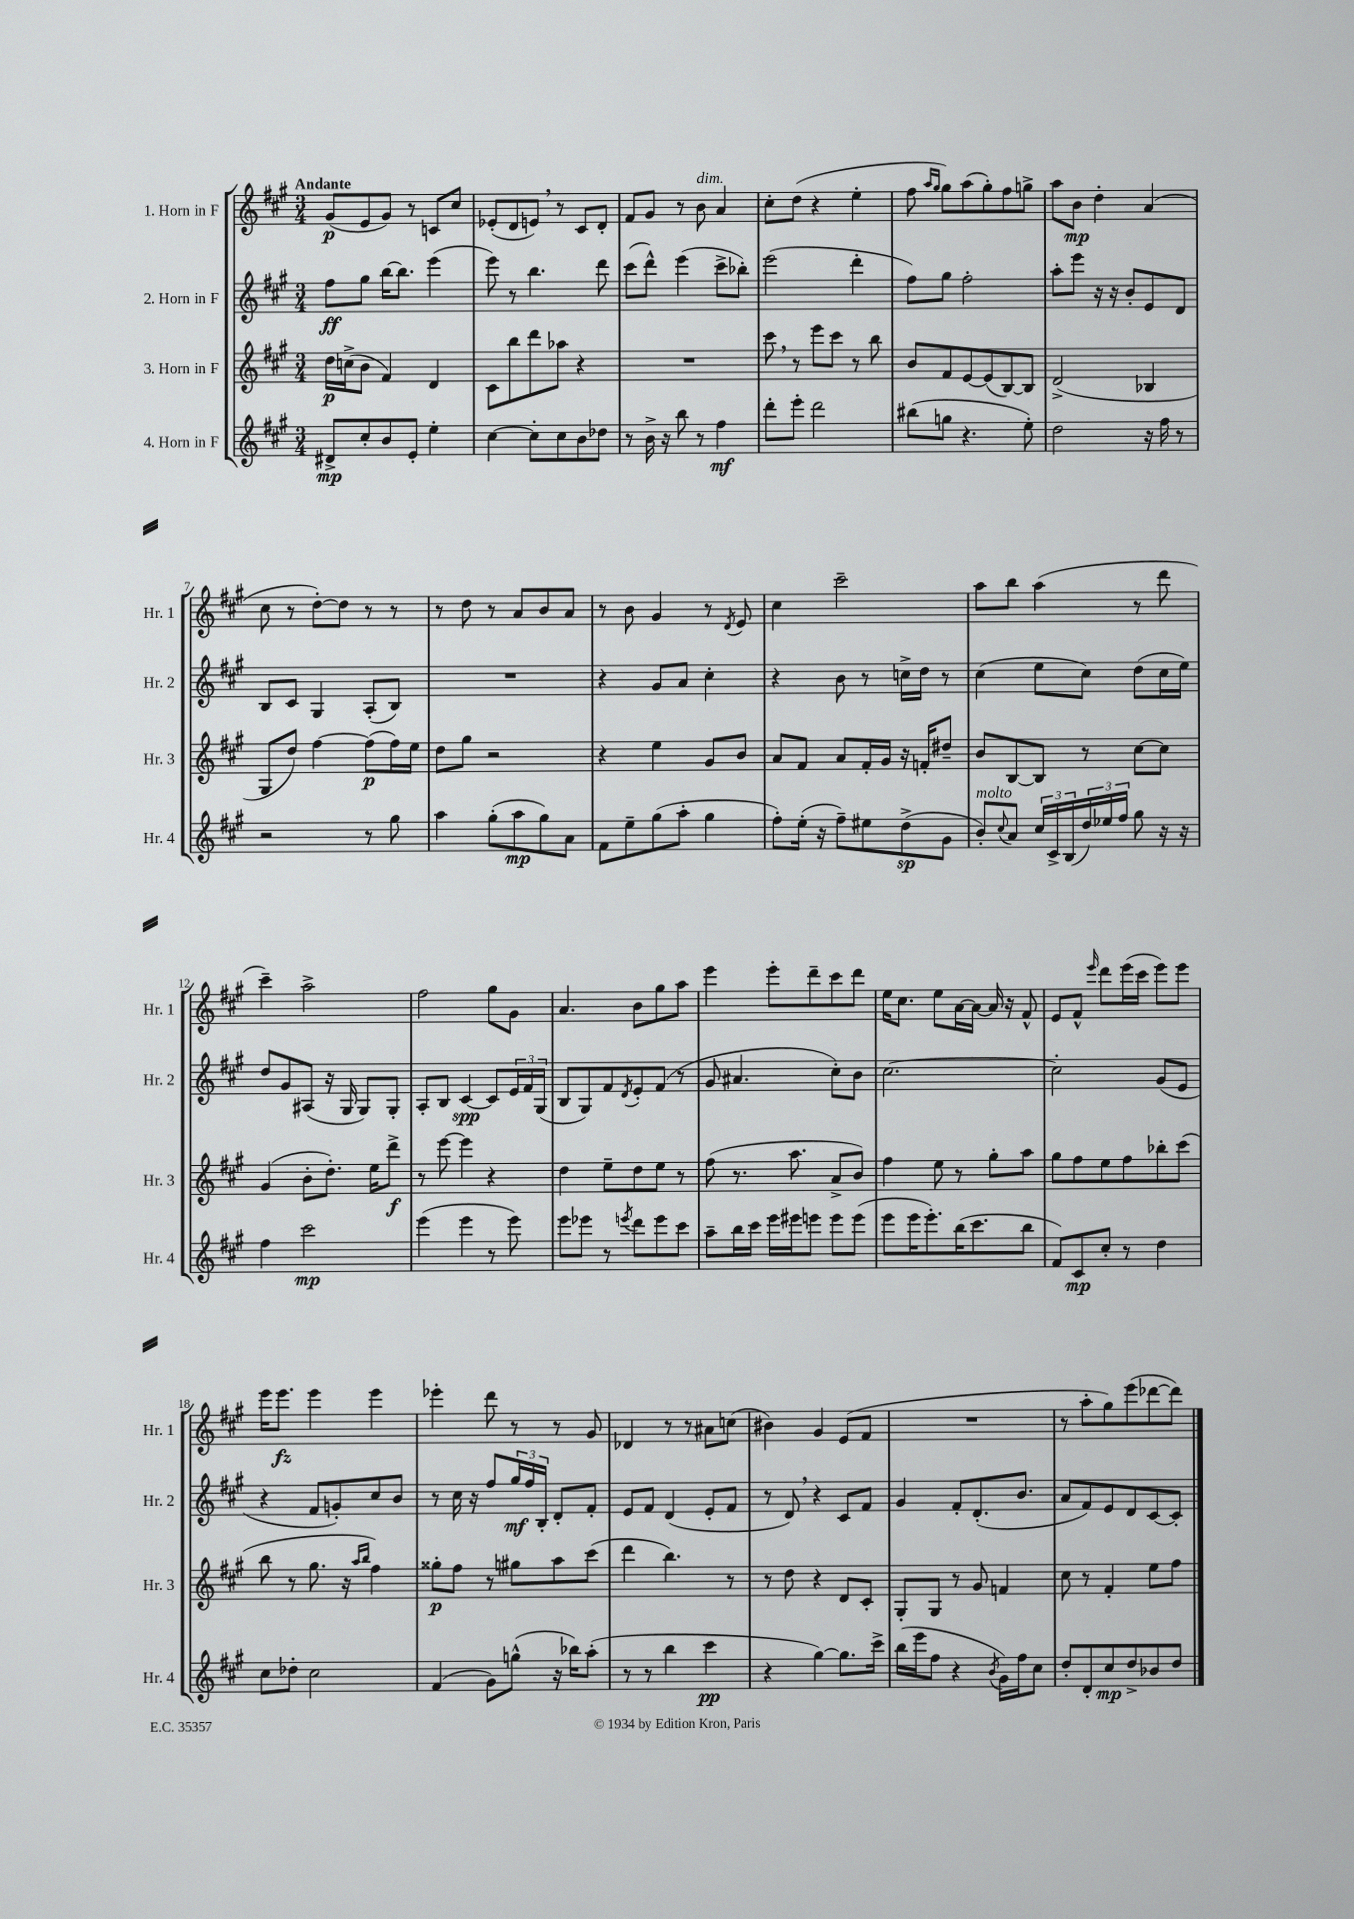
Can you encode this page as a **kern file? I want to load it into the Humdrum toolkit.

**kern	**dynam	**kern	**dynam	**kern	**dynam	**kern	**dynam
*part4	*part4	*part3	*part3	*part2	*part2	*part1	*part1
*staff4	*staff4	*staff3	*staff3	*staff2	*staff2	*staff1	*staff1
*I"4. Horn in F	*	*I"3. Horn in F	*	*I"2. Horn in F	*	*I"1. Horn in F	*
*I'Hr. 4	*	*I'Hr. 3	*	*I'Hr. 2	*	*I'Hr. 1	*
*clefG2	*	*clefG2	*	*clefG2	*	*clefG2	*
*k[f#c#g#]	*	*k[f#c#g#]	*	*k[f#c#g#]	*	*k[f#c#g#]	*
*M3/4	*	*M3/4	*	*M3/4	*	*M3/4	*
=1	=1	=1	=1	=1	=1	=1	=1
!	!	!	!	!	!	!LO:TX:a:B:t=Andante	!
8d#X^/L	mp	16dd\LL	p	8ff#\L	ff	(8g#/L	p
.	.	(16ccn^\J	.	.	.	.	.
8cc#'/	.	8b\J	.	8gg#\J	.	8e/	.
8b/	.	4f#/)	.	[16bb\KL	.	8g#/J)	.
.	.	.	.	8.bb\J]	.	.	.
8e'/J	.	.	.	.	.	8r	.
4ee'\	.	4d/	.	(4eee\	.	8cn/L	.
.	.	.	.	.	.	8cc#/J	.
=2	=2	=2	=2	=2	=2	=2	=2
[4cc#\	.	8c#\L	.	8eee\)	.	(8e-X'/L	.
.	.	8bb\	.	8r	.	8d/	.
8cc#'\L]	.	8ddd\	.	4.bb\	.	8en,/J)	.
8cc#\	.	8aa-X\J	.	.	.	8r	.
8b\	.	4r	.	.	.	8c#/L	.
8dd-X\J	.	.	.	8ddd\	.	8d'/J	.
=3	=3	=3	=3	=3	=3	=3	=3
8r	.	2.r	.	(8ccc#\L	.	8f#/L	.
16b^\	.	.	.	8ddd^^\J)	.	8g#/J	.
16r	.	.	.	.	.	.	.
8bb\	.	.	.	(4eee\	.	8r	.
!	!	!	!	!	!	!LO:TX:a:i:t=dim.	!
8r	.	.	.	.	.	8b\	.
4ff#\	mf	.	.	8ccc#^\L	.	4a/	.
.	.	.	.	8bb-X'\J)	.	.	.
=4	=4	=4	=4	=4	=4	=4	=4
8ddd'\L	.	8ccc#,\	.	(2eee\	.	8cc#'\L	.
8eee'\J	.	8r	.	.	.	(8dd\J	.
2ddd\	.	8eee\L	.	.	.	4r	.
.	.	8ccc#\J	.	.	.	.	.
.	.	8r	.	4ddd'\	.	4ee'\	.
.	.	8bb\	.	.	.	.	.
=5	=5	=5	=5	=5	=5	=5	=5
(8bb#X\L	.	8b/L	.	8ff#\L)	.	8ff#\	.
.	.	.	.	.	.	16qqaa/LL	.
.	.	.	.	.	.	16qqgg#/JJ	.
8ggn\J	.	8f#/	.	8gg#\J	.	8gg#\L)	.
4.r	.	[8e/	.	2ff#'\	.	(8aa\	.
.	.	(8e/]	.	.	.	8gg#'\)	.
.	.	[8B/)	.	.	.	8ff#\	.
8ee'\)	.	8B/J]	.	.	.	8ggn^\J	.
=6	=6	=6	=6	=6	=6	=6	=6
2dd\	.	(2d^/	.	8aa'\L	.	8aa\L	.
.	.	.	.	8eee\J	.	8b\J	mp
.	.	.	.	16r	.	4dd'\	.
.	.	.	.	16r	.	.	.
.	.	.	.	8b'/L	.	.	.
16r	.	4B-X/	.	8e/	.	(4a/	.
16ff#\	.	.	.	.	.	.	.
8r	.	.	.	8d/J	.	.	.
!!LO:LB:g=z
=7	=7	=7	=7	=7	=7	=7	=7
2r	.	8G#/L	.	8B/L	.	8cc#\	.
.	.	8dd/J)	.	8c#/J	.	8r	.
.	.	[4ff#\	.	4G#/	.	[8dd'\L)	.
.	.	.	.	.	.	8dd\J]	.
8r	.	(8ff#\L]	p	(8A'/L	.	8r	.
8gg#\	.	16ff#\L)	.	8B/J)	.	8r	.
.	.	16ee\JJ	.	.	.	.	.
=8	=8	=8	=8	=8	=8	=8	=8
4aa\	.	8dd\L	.	2.r	.	8r	.
.	.	8gg#\J	.	.	.	8dd\	.
(8gg#'\L	.	2r	.	.	.	8r	.
8aa\	mp	.	.	.	.	8a/L	.
8gg#\)	.	.	.	.	.	8b/	.
8a\J	.	.	.	.	.	8a/J	.
=9	=9	=9	=9	=9	=9	=9	=9
8f#\L	.	4r	.	4r	.	8r	.
8ee~\	.	.	.	.	.	8b\	.
(8gg#\	.	4ee\	.	8g#/L	.	4g#/	.
8aa'\J	.	.	.	8a/J	.	.	.
4gg#\	.	8g#/L	.	4cc#'\	.	8r	.
.	.	.	.	.	.	8qd/	.
.	.	8b/J	.	.	.	8e/	.
=10	=10	=10	=10	=10	=10	=10	=10
8ff#'\L)	.	8a/L	.	4r	.	4cc#\	.
(16ee'\Jk	.	8f#/J	.	.	.	.	.
16r	.	.	.	.	.	.	.
8ff#~\L)	.	8a/L	.	8b\	.	2ccc#~\	.
8ee#X\	.	16f#'/L	.	8r	.	.	.
.	.	16g#/JJ	.	.	.	.	.
(8dd^\	sp	16r	.	16ccn^\LL	.	.	.
.	.	16fn'/KL	.	16dd\JJ	.	.	.
8g#\J	.	8dd#X~/J	.	8r	.	.	.
=11	=11	=11	=11	=11	=11	=11	=11
!LO:TX:a:i:t=molto	!	!	!	!	!	!	!
8b'/L)	.	8b/L	.	(4cc#\	.	8aa\L	.
8qqcc#/	.	.	.	.	.	.	.
8a/J	.	[8B/	.	.	.	8bb\J	.
24cc#/LL	.	8B/J]	.	8ee\L	.	(4aa\	.
24c#^/	.	.	.	.	.	.	.
(24B/	.	.	.	.	.	.	.
24dd/)	.	8r	.	8cc#\J)	.	.	.
24ee-X/	.	.	.	.	.	.	.
24ff#/JJ	.	.	.	.	.	.	.
8gg#\	.	[8cc#\L	.	(8dd\L	.	8r	.
16r	.	8cc#\J]	.	16cc#\L	.	8ddd\	.
16r	.	.	.	16ee\JJ)	.	.	.
!!LO:LB:g=z
=12	=12	=12	=12	=12	=12	=12	=12
4ff#\	.	(4g#/	.	8dd/L	.	4ccc#~\)	.
.	.	.	.	8g#/	.	.	.
2ccc#\	mp	8b'\L	.	(8A#X/J	.	2aa^\	.
.	.	8.dd'\J)	.	16r	.	.	.
.	.	.	.	16G#/	.	.	.
.	.	.	.	8G#/L)	.	.	.
.	.	16ee\KL	.	.	.	.	.
.	.	8ddd^\J	f	8G#'/J	.	.	.
=13	=13	=13	=13	=13	=13	=13	=13
(4eee\	.	8r	.	8A'/L	.	2ff#\	.
.	.	[8eee\	.	8B/J	.	.	.
4eee\	.	4eee\]	.	[4c#/	spp	.	.
8r	.	4r	.	8c#/L]	.	8gg#\L	.
8eee\)	.	.	.	24e/L	.	8g#\J	.
.	.	.	.	24f#/	.	.	.
.	.	.	.	(24G#/JJ	.	.	.
=14	=14	=14	=14	=14	=14	=14	=14
8eee\L	.	4dd\	.	8B/L	.	4.a/	.
8eee-X\J	.	.	.	8G#/)	.	.	.
8r	.	8ee~\L	.	8f#/	.	.	.
8qeeen/	.	.	.	8qd/	.	.	.
8ddd\L	.	8dd\	.	8e'/	.	8b\L	.
8eee\	.	8ee\J	.	(8f#/J	.	8gg#\	.
8ccc#\J	.	8r	.	8r	.	8aa\J	.
=15	=15	=15	=15	=15	=15	=15	=15
8aa~\L	.	(8ff#\	.	8g#/	.	4eee\	.
16bb\L	.	8.r	.	4.a#X/	.	.	.
16ccc#\JJ	.	.	.	.	.	.	.
16eee\LL	.	.	.	.	.	8eee'\L	.
16eee#X\J	.	8.aa\	.	.	.	.	.
8eeen\J	.	.	.	.	.	8ddd~\	.
8eee\L	.	8a^/L	.	8cc#'\L)	.	8ccc#\	.
(8eee\J	.	8b/J)	.	8b\J	.	8ddd\J	.
=16	=16	=16	=16	=16	=16	=16	=16
8eee\L	.	4ff#\	.	[2.cc#\	.	16ee\KL	.
.	.	.	.	.	.	8.cc#\J	.
16eee\K	.	.	.	.	.	.	.
8.eee'\)	.	.	.	.	.	.	.
.	.	8ee\	.	.	.	8ee\L	.
(16bb\K	.	8r	.	.	.	[16a\L	.
8.ccc#\	.	.	.	.	.	16a\JJ_	.
.	.	8gg#'\L	.	.	.	16a/]	.
.	.	.	.	.	.	16r	.
8bb\J	.	8aa\J	.	.	.	8f#^^/	.
=17	=17	=17	=17	=17	=17	=17	=17
8f#/L)	.	8gg#\L	.	2cc#'\]	.	8e/L	.
8c#/	mp	8ff#\	.	.	.	8f#^^/J	.
.	.	.	.	.	.	16qqeee/	.
8cc#'/J	.	8ee\	.	.	.	8ddd\L	.
8r	.	8ff#\	.	.	.	(16eee\L	.
.	.	.	.	.	.	16ccc#\JJ	.
4dd\	.	8bb-X'\	.	(8g#/L	.	8eee\L)	.
.	.	(8ccc#\J	.	8e/J	.	8eee\J	.
!!LO:LB:g=z
=18	=18	=18	=18	=18	=18	=18	=18
8cc#\L	.	8bb\	.	4r	.	16eee\KL	.
.	.	.	.	.	.	8.eee\J	fz
8dd-X'\J	.	8r	.	.	.	.	.
2cc#\	.	8.gg#\	.	8f#/L	.	4eee\	.
.	.	.	.	8gn'/)	.	.	.
.	.	16r	.	.	.	.	.
.	.	16qqaa/LL	.	.	.	.	.
.	.	16qqbb/JJ	.	.	.	.	.
.	.	4ff#\)	.	8cc#/	.	4eee\	.
.	.	.	.	8b/J	.	.	.
=19	=19	=19	=19	=19	=19	=19	=19
(4f#/	.	8gg##X'\L	p	8r	.	4eee-X'\	.
.	.	8ff#\J	.	16cc#\	.	.	.
.	.	.	.	16r	.	.	.
8g#\L)	.	8r	.	8ff#/L	.	8ddd\	.
(8ggn^^\J	.	8gg#X\L	.	24gg#/L	mf	8r	.
.	.	.	.	24ff#/	.	.	.
.	.	.	.	24B'/JJ	.	.	.
16r	.	8aa\	.	8d'/L	.	8r	.
16bb-X\KL)	.	.	.	.	.	.	.
(8aa'\J	.	(8ccc#\J	.	8f#'/J	.	8g#/	.
=20	=20	=20	=20	=20	=20	=20	=20
8r	.	4ddd\	.	8e/L	.	4d-X/	.
8r	.	.	.	8f#/J	.	.	.
4bb\	.	4.bb\)	.	(4d/	.	8r	.
.	.	.	.	.	.	8r	.
4ccc#\	pp	.	.	8e'/L	.	8a#X\L	.
.	.	8r	.	8f#/J	.	(8ccn\J	.
=21	=21	=21	=21	=21	=21	=21	=21
4r	.	8r	.	8r	.	4b#X\)	.
.	.	8dd\	.	8d,/)	.	.	.
[4gg#\)	.	4r	.	4r	.	4g#/	.
8.gg#\L]	.	8d/L	.	8c#/L	.	(8e/L	.
.	.	8c#'/J	.	8f#/J	.	8f#/J	.
16ccc#^\Jk	.	.	.	.	.	.	.
=22	=22	=22	=22	=22	=22	=22	=22
(16bb\LL	.	8G#'/L	.	4g#/	.	2.r	.
16eee\J	.	.	.	.	.	.	.
8ff#\J	.	8G#/J	.	.	.	.	.
4r	.	8r	.	8f#'/L	.	.	.
.	.	8g#/	.	(8.d'/	.	.	.
8qb/	.	.	.	.	.	.	.
16g#\LL)	.	4fn/	.	.	.	.	.
16ff#\J	.	.	.	8.b/J	.	.	.
8cc#\J	.	.	.	.	.	.	.
=23	=23	=23	=23	=23	=23	=23	=23
8dd'/L	.	8cc#\	.	8a/L	.	8r	.
8d'/	.	8r	.	8f#/)	.	8aa'\L	.
8cc#/	mp	4f#'/	.	8e/	.	8gg#\)	.
8dd^/	.	.	.	8d/	.	(8eee\	.
8b-X/	.	8ee\L	.	[8c#/	.	[8ddd-X\	.
8dd/J	.	8ff#\J	.	8c#'/J]	.	8ddd-\J])	.
==	==	==	==	==	==	==	==
*-	*-	*-	*-	*-	*-	*-	*-
